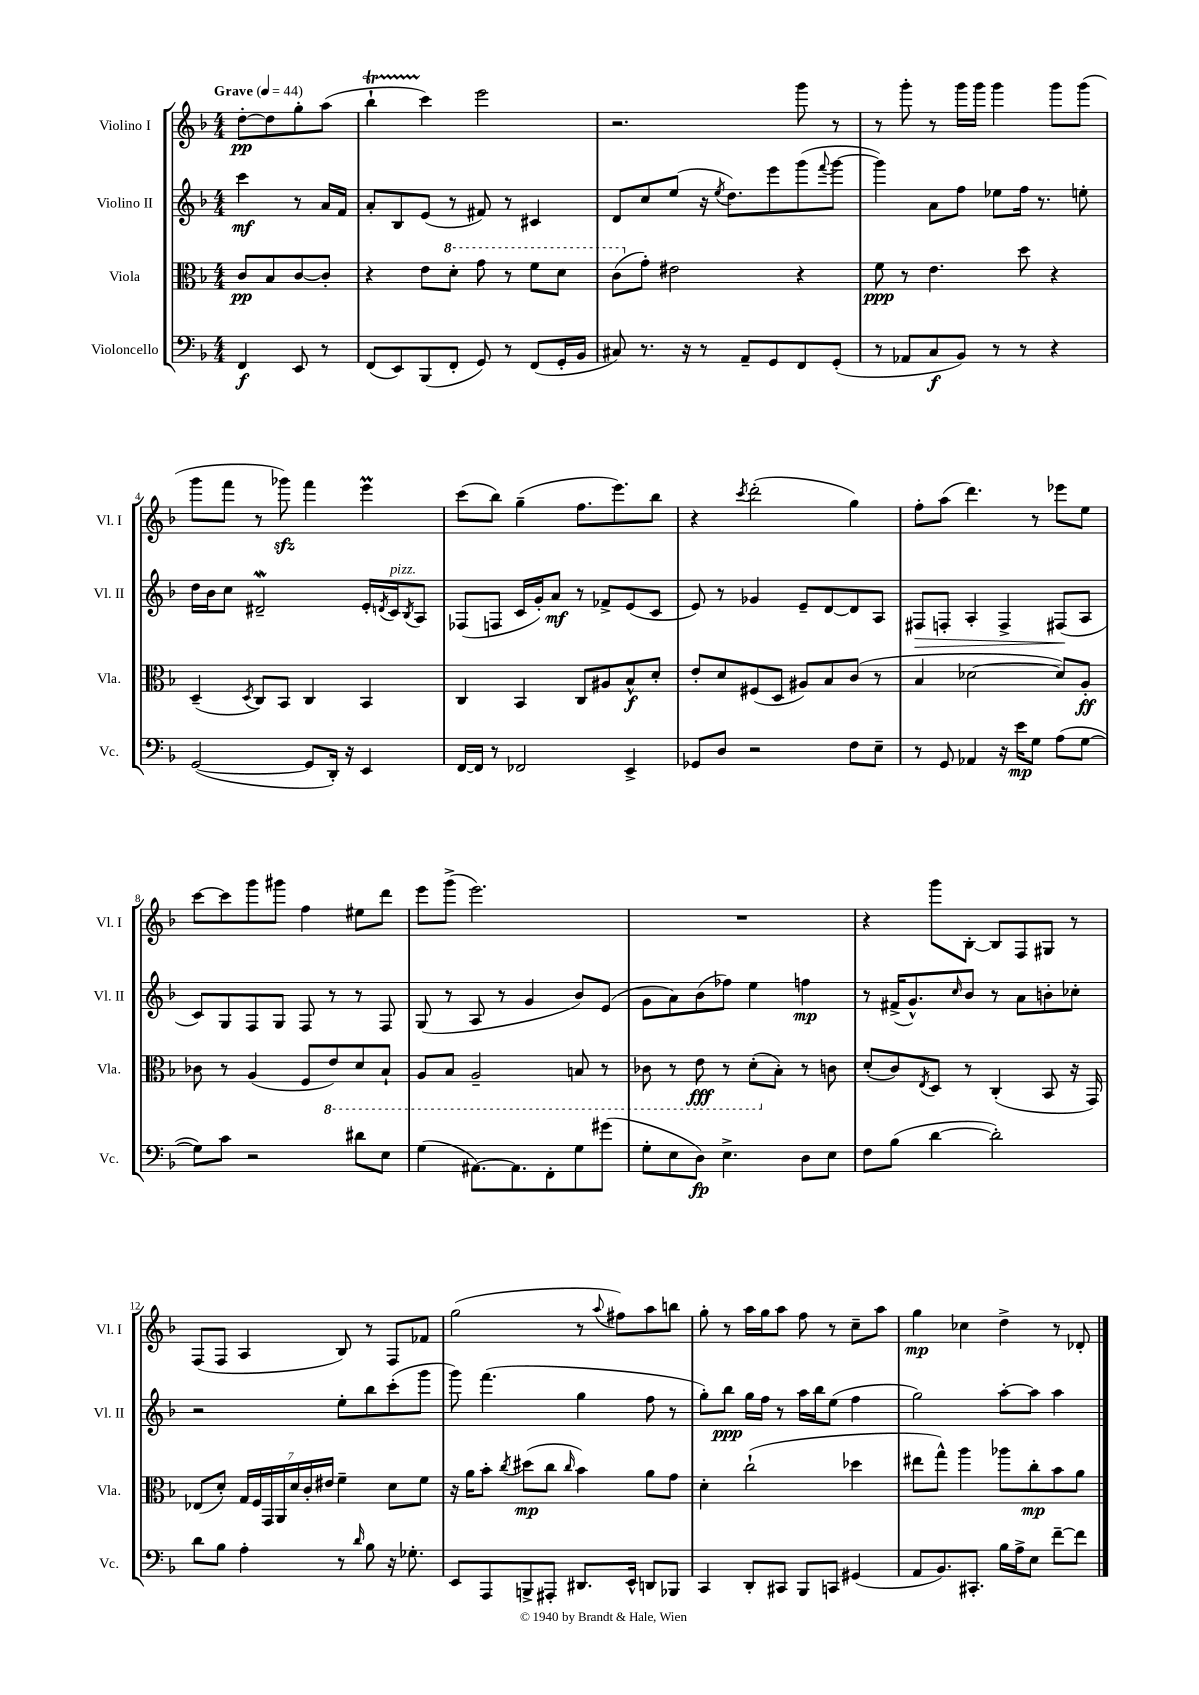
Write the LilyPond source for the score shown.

<<
\new StaffGroup <<
\new Staff = "s0" \with { instrumentName = "Violino I" shortInstrumentName = "Vl. I" } {
    \clef treble \key f \major \numericTimeSignature \time 4/4 \partial 2 \tempo "Grave" 4 = 44
    d''8~-.\pp d''8 g''8-. a''8( |
    bes''4-!\startTrillSpan c'''4\stopTrillSpan) e'''2 |
    r2. g'''8 r8 |
    r8 g'''8-. r8 g'''16 g'''16 g'''4 g'''8 g'''8( |
    g'''8 f'''8 r8 ges'''8\sfz) f'''4 e'''4\prall |
    c'''8( bes''8) g''4--( f''8. e'''8.) bes''8 |
    r4 \acciaccatura { c'''8 } d'''2-.( g''4) |
    f''8-. a''8( d'''4.) r8 ees'''8 e''8 |
    c'''8~ c'''8 g'''8 gis'''8 f''4 eis''8 d'''8 |
    e'''8 g'''8->( e'''2.) |
    R1 |
    r4 g'''8 bes8~-. bes8 f8 gis8 r8 |
    f8( f8 a4 bes8) r8 f8 fes'8 |
    g''2( r8 \appoggiatura { a''8 } fis''8) a''8 b''8 |
    g''8-. r8 a''16 g''16 a''8 f''8 r8 c''8-- a''8 |
    g''4\mp ces''4 d''4-> r8 des'8-. \bar "|." |
}
\new Staff = "s1" \with { instrumentName = "Violino II" shortInstrumentName = "Vl. II" } {
    \clef treble \key f \major \numericTimeSignature \time 4/4 \partial 2
    c'''4\mf r8 a'16 f'16 |
    a'8-. bes8 e'8( r8 fis'8) r8 cis'4 |
    d'8 c''8 e''8( r16 \acciaccatura { e''8 } d''8.) e'''8 g'''8( \appoggiatura { f'''8 } g'''8~ |
    g'''4) a'8 f''8 ees''8 f''16 r8. e''8-. |
    d''16 bes'16 c''8 dis'2--\mordent e'16-. \acciaccatura { d'8 } c'16^\markup { \italic "pizz." } \acciaccatura { bes8 } a8 |
    fes8( f8 c'16 g'16-.) a'8\mf r8 fes'8-> e'8( c'8 |
    e'8) r8 ges'4 e'8-- d'8~ d'8 a8 |
    fis8\> f8-. a4-. f4-> fis8\!( a8 |
    c'8) g8 f8 g8 f8 r8 r8 f8 |
    g8( r8 a8 r8 g'4 bes'8) e'8( |
    g'8 a'8) bes'8( fes''8) e''4 f''4\mp |
    r8 fis'16->( g'8.-^) \grace { c''16 } bes'8 r8 a'8 b'8-. ces''8-. |
    r2 e''8-. bes''8 c'''8-.( g'''8 |
    g'''8) f'''4.( g''4 f''8 r8 |
    g''8-.) bes''8\ppp g''16 f''16 r8 a''16 bes''16 e''8( f''4 |
    g''2) a''8~-. a''8 a''4 \bar "|." |
}
\new Staff = "s2" \with { instrumentName = "Viola" shortInstrumentName = "Vla." } {
    \clef alto \key f \major \numericTimeSignature \time 4/4 \partial 2
    c'8\pp bes8 c'8~ c'8-. |
    r4 e'8 \ottava #1 d''8-. g''8 r8 f''8 d''8 |
    c''8( \ottava #0 g'8-.) eis'2 r4 |
    f'8\ppp r8 e'4. d''8 r4 |
    d4--( \acciaccatura { d8 } c8) bes,8 c4 bes,4 |
    c4 bes,4 c8 ais8 bes8-^\f d'8-. |
    e'8-. d'8 fis8( d8 ais8) bes8 c'8( r8 |
    bes4 des'2~ des'8) a8-.\ff |
    ces'8 r8 a4( f8 \ottava #-1 e8) d8 bes,8-! |
    a,8 bes,8 a,2-- b,8 r8 |
    ces8 r8 e8\fff r8 d8-.( \ottava #0 bes8-.) r8 c'!8 |
    d'8-.( c'8) \acciaccatura { e8 } d8 r8 c4-.( bes,8 r16 g,16) |
    ees8( d'8-.) \tuplet 7/4 { g16 f16 g,16 a,16 d'16 c'16-. eis'16 } f'4-- d'8 f'8 |
    r16 a'16 bes'8-. \acciaccatura { c''8 } dis''8\mp( c''8 \grace { c''16 } bes'4) a'8 g'8 |
    d'4-. c''2-!( des''4 |
    eis''8 g''8-^) a''4 aes''8 c''8-.\mp bes'8 a'8 \bar "|." |
}
\new Staff = "s3" \with { instrumentName = "Violoncello" shortInstrumentName = "Vc." } {
    \clef bass \key f \major \numericTimeSignature \time 4/4 \partial 2
    f,4\f e,8 r8 |
    f,8( e,8) bes,,8( f,8-. g,8) r8 f,8( g,16-. bes,16 |
    cis8) r8. r16 r8 a,8-- g,8 f,8 g,8-.( |
    r8 aes,8 c8\f bes,8) r8 r8 r4 |
    g,2~( g,8 d,16-.) r16 e,4 |
    f,16~ f,16 r8 fes,2 e,4-> |
    ges,8 d8 r2 f8 e8-- |
    r8 g,8 aes,4 r16 e'16\mp g8 a8( g8~ |
    g8) c'8 r2 dis'8 e8 |
    g4( ais,8.~) ais,8. f,8-. g8 gis'8( |
    g8-. e8 d8\fp) e4.-> d8 e8 |
    f8 bes8( d'4~ d'2-.) |
    d'8 bes8 a4-. r8 \grace { d'16 } bes8 r16 ges8.-. |
    e,8 a,,8 b,,8-> ais,,8-. dis,8. e,16-^ d,8 bes,,8 |
    c,4 d,8-. cis,8 bes,,8 c,8 gis,4( |
    a,8 bes,8.) cis,8.-. bes16 a16-> e8 f'8~-- f'8 \bar "|." |
}
>>
>>
